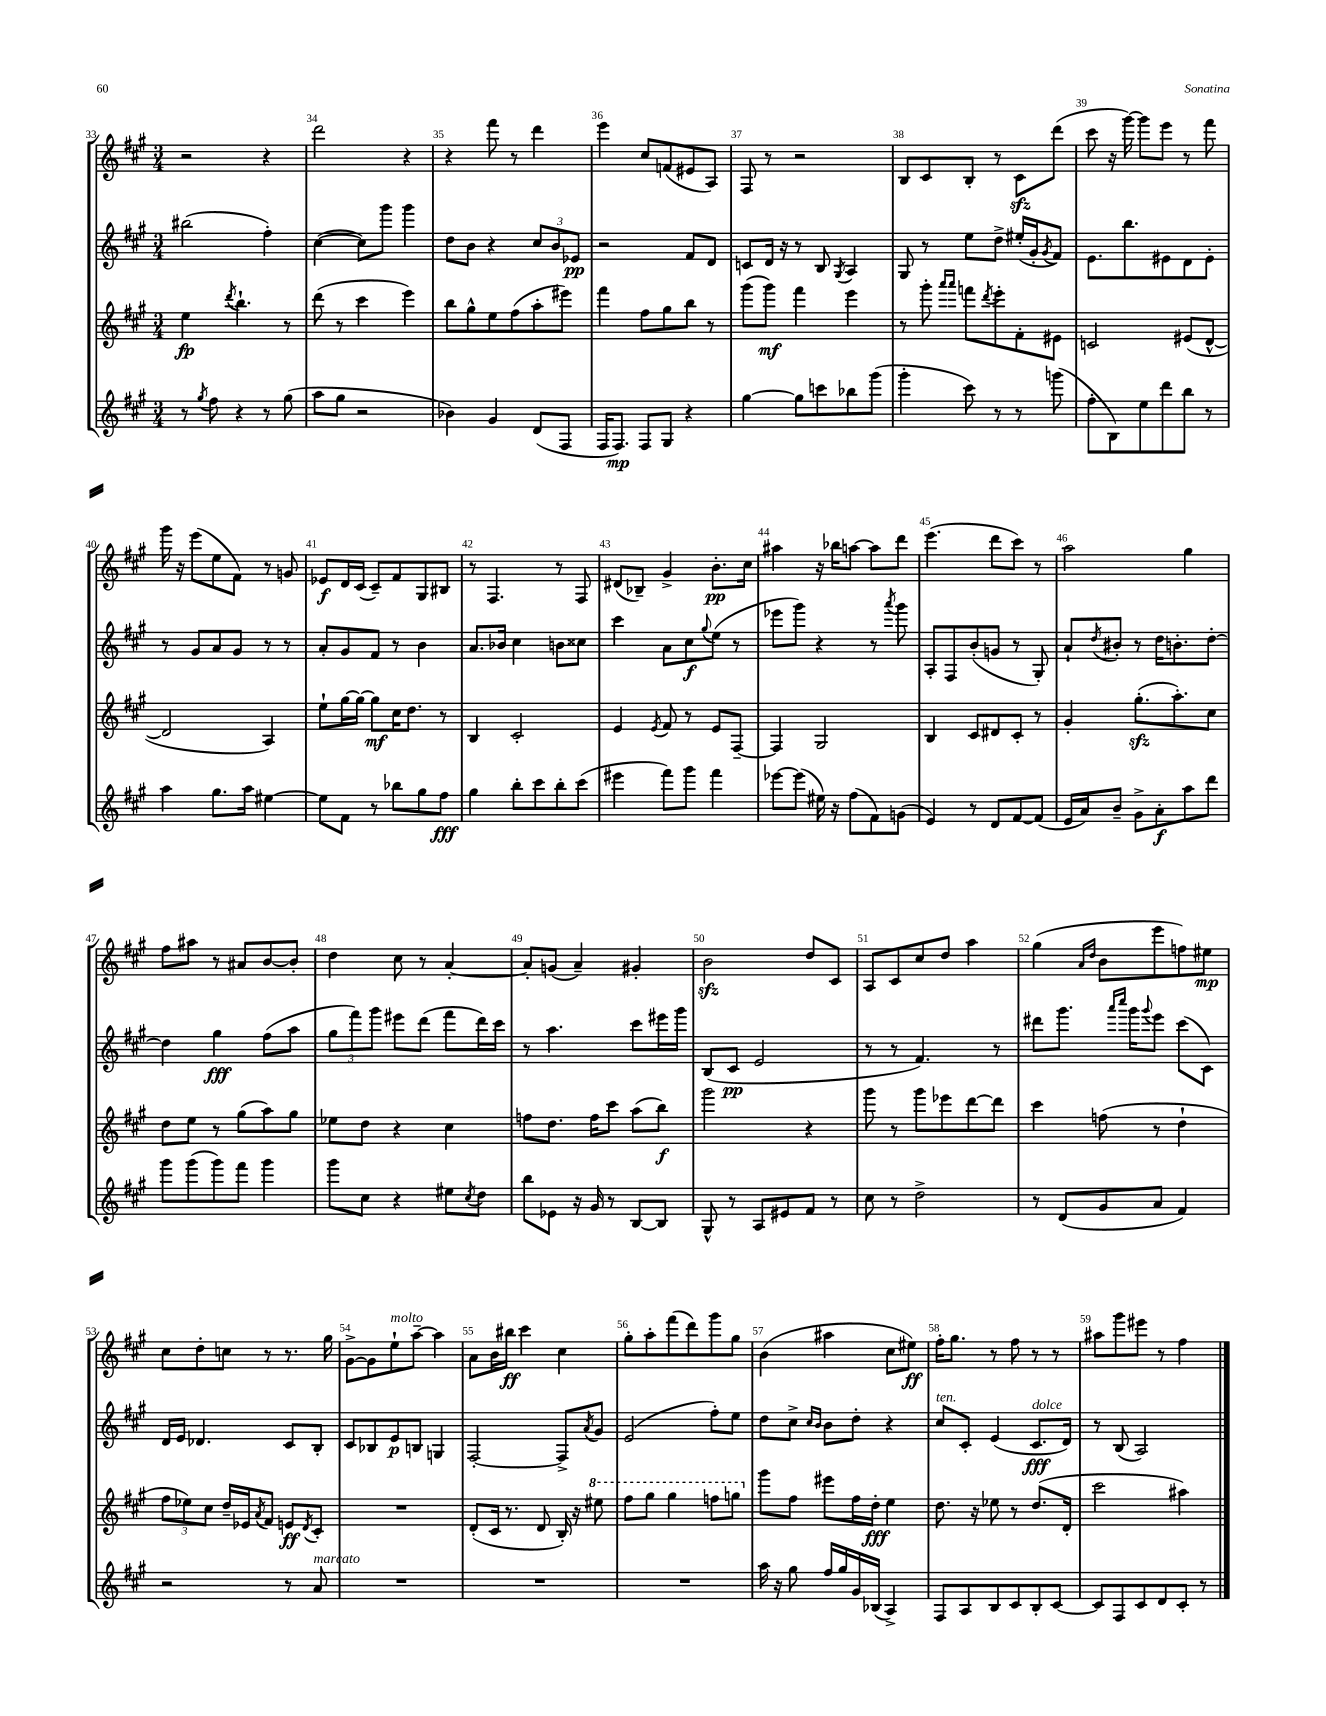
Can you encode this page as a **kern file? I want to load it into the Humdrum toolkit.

**kern	**dynam	**kern	**dynam	**kern	**dynam	**kern	**dynam
*part4	*part4	*part3	*part3	*part2	*part2	*part1	*part1
*staff4	*staff4	*staff3	*staff3	*staff2	*staff2	*staff1	*staff1
*clefG2	*	*clefG2	*	*clefG2	*	*clefG2	*
*k[f#c#g#]	*	*k[f#c#g#]	*	*k[f#c#g#]	*	*k[f#c#g#]	*
*M3/4	*	*M3/4	*	*M3/4	*	*M3/4	*
=33	=33	=33	=33	=33	=33	=33	=33
8r	.	4ee\	fp	(2bb#X\	.	2r	.
8qgg#/	.	.	.	.	.	.	.
8ff#\	.	.	.	.	.	.	.
.	.	8qddd/	.	.	.	.	.
4r	.	4.bb`\	.	.	.	.	.
8r	.	.	.	4ff#'\)	.	4r	.
(8gg#\	.	8r	.	.	.	.	.
=34	=34	=34	=34	=34	=34	=34	=34
8aa\L	.	(8ddd\	.	([4cc#\	.	2ddd\	.
8gg#\J	.	8r	.	.	.	.	.
2r	.	4ccc#\	.	8cc#\L])	.	.	.
.	.	.	.	8ggg#\J	.	.	.
.	.	4eee\)	.	4ggg#\	.	4r	.
=35	=35	=35	=35	=35	=35	=35	=35
4b-X\)	.	8bb\L	.	8dd\L	.	4r	.
.	.	8gg#^^\	.	8b\J	.	.	.
4g#/	.	8ee\	.	4r	.	8fff#\	.
.	.	(8ff#\	.	.	.	8r	.
(8d/L	.	8aa'\	.	12cc#/L	.	4ddd\	.
.	.	.	.	12b/	.	.	.
8F#/J	.	8eee#X\J)	.	.	.	.	.
.	.	.	.	12e-X/J	pp	.	.
=36	=36	=36	=36	=36	=36	=36	=36
16F#/KL	.	4fff#\	.	2r	.	4eee\	.
8.F#/J)	mp	.	.	.	.	.	.
8F#/L	.	8ff#\L	.	.	.	8cc#/L	.
8G#/J	.	8gg#\	.	.	.	(8fn/	.
4r	.	8bb\J	.	8f#/L	.	8e#X/	.
.	.	8r	.	8d/J	.	8A/J)	.
=37	=37	=37	=37	=37	=37	=37	=37
[4gg#\	.	(8ggg#\L	.	8cn/L	.	8F#/	.
.	.	8ggg#\J)	mf	16d/Jk	.	8r	.
.	.	.	.	16r	.	.	.
8gg#\L]	.	4fff#\	.	8r	.	2r	.
8cccn\	.	.	.	8B/	.	.	.
.	.	.	.	8qG#/	.	.	.
8bb-X\	.	4eee\	.	4A/	.	.	.
(8ggg#\J	.	.	.	.	.	.	.
=38	=38	=38	=38	=38	=38	=38	=38
4ggg#'\	.	8r	.	8G#/	.	8B/L	.
.	.	8ggg#'\	.	8r	.	8c#/	.
.	.	16qqaaa/LL	.	.	.	.	.
.	.	16qqaaa/JJ	.	.	.	.	.
8ccc#\)	.	8fffn\L	.	8ee\L	.	8B'/J	.
.	.	8qddd/	.	.	.	.	.
8r	.	8eee'\	.	8dd^\J	.	8r	.
8r	.	8f#'\	.	(16ee#X'/LL	.	8c#zz\L	.
.	.	.	.	16g#'/J	.	.	.
.	.	.	.	8qg#/	.	.	.
(8gggn\	.	8e#X\J	.	8f#/J)	.	(8ddd\J	.
=39	=39	=39	=39	=39	=39	=39	=39
8ff#'\L	.	2cn/	.	8.e\L	.	8ccc#\	.
8B\)	.	.	.	.	.	16r	.
.	.	.	.	8.bb\	.	[16ggg#\)	.
8ee\	.	.	.	.	.	8ggg#\L]	.
8ddd\	.	.	.	8e#X\	.	8eee\J	.
8bb\J	.	(8e#X/L	.	8d\	.	8r	.
8r	.	[8d^^/J	.	8e#'\J	.	8fff#\	.
!!LO:LB:g=z
=40	=40	=40	=40	=40	=40	=40	=40
4aa\	.	2d/]	.	8r	.	16ggg#\	.
.	.	.	.	.	.	16r	.
.	.	.	.	8g#/L	.	(8eee\L	.
8.gg#\L	.	.	.	8a/	.	8ee\	.
.	.	.	.	8g#/J	.	8f#\J)	.
16aa\Jk	.	.	.	.	.	.	.
[4ee#X\	.	4A/)	.	8r	.	8r	.
.	.	.	.	8r	.	8gn/	.
=41	=41	=41	=41	=41	=41	=41	=41
8ee#\L]	.	8ee`\L	.	8a'/L	.	8e-X/L	f
8f#\J	.	[16gg#\L	.	8g#/	.	16d/L	.
.	.	16gg#\JJ_	.	.	.	(16c#/JJ	.
8r	.	8gg#\L]	mf	8f#/J	.	8c#~/L)	.
8bb-X\L	.	16cc#\K	.	8r	.	8f#/	.
.	.	8.dd\J	.	.	.	.	.
8gg#\	.	.	.	4b\	.	8G#/	.
8ff#\J	fff	8r	.	.	.	8B#X/J	.
=42	=42	=42	=42	=42	=42	=42	=42
4gg#\	.	4B/	.	8.a/L	.	8r	.
.	.	.	.	.	.	4.F#/	.
.	.	.	.	16b-X/Jk	.	.	.
8bb'\L	.	2c#'/	.	4cc#\	.	.	.
8ccc#\	.	.	.	.	.	.	.
8bb'\	.	.	.	8bn\L	.	8r	.
(8ccc#\J	.	.	.	8cc##X\J	.	8F#/	.
=43	=43	=43	=43	=43	=43	=43	=43
4eee#X\	.	4e/	.	4ccc#\	.	(8d#X/L	.
.	.	.	.	.	.	8B-X~/J)	.
.	.	8qe/	.	.	.	.	.
8fff#\L)	.	8f#/	.	8a\L	.	4g#^/	.
8ggg#\J	.	8r	.	8cc#\	f	.	.
.	.	.	.	8qqgg#/	.	.	.
4fff#\	.	8e/L	.	(8ee\J	.	8.b'\L	pp
.	.	[8F#~/J	.	8r	.	.	.
.	.	.	.	.	.	16cc#\Jk	.
=44	=44	=44	=44	=44	=44	=44	=44
[8eee-X\L	.	4F#/]	.	8eee-X\L	.	4aa#X\	.
(8eee-\J]	.	.	.	8ggg#\J)	.	.	.
16ee#X\)	.	2G#/	.	4r	.	16r	.
16r	.	.	.	.	.	16bb-X\KL	.
(8ff#\L	.	.	.	.	.	[8aan\J	.
8f#\)	.	.	.	8r	.	8aa\L]	.
.	.	.	.	8qaaa/	.	.	.
(8gn\J	.	.	.	8ggg#\	.	8ddd\J	.
=45	=45	=45	=45	=45	=45	=45	=45
4e/)	.	4B/	.	8A'/L	.	(4.eee\	.
.	.	.	.	8F#/	.	.	.
8r	.	8c#/L	.	(8b'/	.	.	.
8d/L	.	8d#X/	.	8gn/J	.	8ddd\L	.
[8f#/	.	8c#'/J	.	8r	.	8ccc#\J)	.
(8f#/J]	.	8r	.	8G#'/)	.	8r	.
=46	=46	=46	=46	=46	=46	=46	=46
16e/LL	.	4g#'/	.	8a`/L	.	2aa\	.
16a/J)	.	.	.	.	.	.	.
.	.	.	.	8qdd/	.	.	.
8b~/J	.	.	.	8b#X'/J	.	.	.
8g#^\L	.	(8.gg#zz'\L	.	8r	.	.	.
8a'\	f	.	.	16dd\KL	.	.	.
.	.	8.aa'\)	.	8.bn'\	.	.	.
8aa\	.	.	.	.	.	4gg#\	.
8ddd\J	.	8cc#\J	.	[8dd'\J	.	.	.
!!LO:LB:g=z
=47	=47	=47	=47	=47	=47	=47	=47
8ggg#\L	.	8dd\L	.	4dd\]	.	8ff#\L	.
(8ggg#\	.	8ee\J	.	.	.	8aa#X\J	.
8ggg#\)	.	8r	.	4gg#\	fff	8r	.
8fff#\J	.	(8gg#\L	.	.	.	8a#X/L	.
4ggg#\	.	8aa\)	.	(8ff#\L	.	[8b/	.
.	.	8gg#\J	.	8aa\J	.	8b'/J]	.
=48	=48	=48	=48	=48	=48	=48	=48
8ggg#\L	.	8ee-X\L	.	12gg#\L	.	4dd\	.
.	.	.	.	12fff#\)	.	.	.
8cc#\J	.	8dd\J	.	.	.	.	.
.	.	.	.	12ggg#\J	.	.	.
4r	.	4r	.	8eee#X\L	.	8cc#\	.
.	.	.	.	(8ddd\J	.	8r	.
8ee#X\L	.	4cc#\	.	8fff#\L	.	[4a'/	.
8qcc#/	.	.	.	.	.	.	.
8dd\J	.	.	.	16ddd\L)	.	.	.
.	.	.	.	16ccc#\JJ	.	.	.
=49	=49	=49	=49	=49	=49	=49	=49
8bb\L	.	8ffn\L	.	8r	.	8a'/L]	.
8e-X\J	.	8.dd\J	.	4.aa\	.	(8gn/J	.
16r	.	.	.	.	.	4a~/)	.
16g#/	.	16ff\KL	.	.	.	.	.
8r	.	8ccc#\J	.	.	.	.	.
[8B/L	.	(8aa\L	.	8ccc#\L	.	4g#X'/	.
8B/J]	.	8bb\J)	f	16eee#X\L	.	.	.
.	.	.	.	16ggg#\JJ	.	.	.
=50	=50	=50	=50	=50	=50	=50	=50
8G#^^/	.	2ggg#\	.	(8B/L	.	2bzz\	.
8r	.	.	.	8c#/J	pp	.	.
8A/L	.	.	.	2e/	.	.	.
8e#X/	.	.	.	.	.	.	.
8f#/J	.	4r	.	.	.	8dd/L	.
8r	.	.	.	.	.	8c#/J	.
=51	=51	=51	=51	=51	=51	=51	=51
8cc#\	.	8ggg#\	.	8r	.	8A/L	.
8r	.	8r	.	8r	.	8c#/	.
2dd^\	.	8ggg#\L	.	4.f#/)	.	8cc#/	.
.	.	8eee-X\	.	.	.	8dd/J	.
.	.	[8ddd\	.	.	.	4aa\	.
.	.	8ddd\J]	.	8r	.	.	.
=52	=52	=52	=52	=52	=52	=52	=52
8r	.	4ccc#\	.	8ddd#X\L	.	(4gg#\	.
(8d/L	.	.	.	8.ggg#\J	.	.	.
.	.	.	.	.	.	16qqa/LL	.
.	.	.	.	.	.	16qqdd/JJ	.
8g#/	.	(8ffn\	.	.	.	8b\L	.
.	.	.	.	16qqaaa/LL	.	.	.
.	.	.	.	16qqcccc#/JJ	.	.	.
.	.	.	.	16ggg#\KL	.	.	.
.	.	.	.	8qqggg#/	.	.	.
8a/J	.	8r	.	8eee\J	.	8eee\	.
4f#/)	.	4dd`\	.	(8ccc#\L	.	8ffn\)	.
.	.	.	.	8c#\J)	.	8ee#X\J	mp
!!LO:LB:g=z
=53	=53	=53	=53	=53	=53	=53	=53
2r	.	12ff#\L	.	16d/LL	.	8cc#\L	.
.	.	.	.	16e/JJ	.	.	.
.	.	12ee-X\)	.	.	.	.	.
.	.	.	.	4.d-X/	.	8dd'\	.
.	.	12cc#\J	.	.	.	.	.
.	.	16dd~/LL	.	.	.	8ccn\J	.
.	.	16e-X/J	.	.	.	.	.
.	.	8qa/	.	.	.	.	.
.	.	8f#/J	.	.	.	8r	.
8r	.	8en/L	ff	8c#/L	.	8.r	.
.	.	8qd/	.	.	.	.	.
!LO:TX:a:i:t=marcato	!	!	!	!	!	!	!
8a/	.	8c#'/J	.	8B'/J	.	.	.
.	.	.	.	.	.	16gg#\	.
=54	=54	=54	=54	=54	=54	=54	=54
2.r	.	2.r	.	8c#/L	.	[8g#^\L	.
.	.	.	.	8B-X/	.	8g#\]	.
!	!	!	!	!	!	!LO:TX:a:i:t=molto	!
.	.	.	.	8e/	p	8ee`\	.
.	.	.	.	8Bn/J	.	[8aa~\J	.
.	.	.	.	4Gn/	.	4aa\]	.
=55	=55	=55	=55	=55	=55	=55	=55
2.r	.	(8d'/L	.	[2F#'/	.	8a\L	.
.	.	16c#/Jk	.	.	.	16b\L	.
.	.	8.r	.	.	.	16bb#X\JJ	ff
.	.	.	.	.	.	4ccc#\	.
.	.	8d/	.	.	.	.	.
.	.	16B'/)	.	8F#^/L]	.	4cc#\	.
.	.	16r	.	.	.	.	.
.	.	.	.	8qa/	.	.	.
*	*	*8va	*	*	*	*	*
.	.	8eee#X\	.	8g#/J	.	.	.
=56	=56	=56	=56	=56	=56	=56	=56
2.r	.	8fff#\L	.	(2e/	.	8gg#'\L	.
.	.	8ggg#\J	.	.	.	8aa'\	.
.	.	4ggg#\	.	.	.	(8fff#\	.
.	.	.	.	.	.	8ddd\)	.
.	.	8fffn\L	.	8ff#'\L)	.	8ggg#\	.
.	.	8gggn\J	.	8ee\J	.	8gg#\J	.
=57	=57	=57	=57	=57	=57	=57	=57
*	*	*X8va	*	*	*	*	*
16aa\	.	8ggg#\L	.	8dd\L	.	(4b\	.
16r	.	.	.	.	.	.	.
8gg#\	.	8ff#\J	.	8cc#^\J	.	.	.
.	.	.	.	16qqcc#/LL	.	.	.
.	.	.	.	16qqb/JJ	.	.	.
16ff#/LL	.	8eee#X\L	.	8b\L	.	4aa#X\	.
16gg#/	.	.	.	.	.	.	.
16g#/	.	16ff#\L	.	8dd'\J	.	.	.
(16B-X/JJ	.	16dd'\JJ	fff	.	.	.	.
4A^/)	.	4ee\	.	4r	.	8cc#\L	.
.	.	.	.	.	.	8ee#X\J)	ff
=58	=58	=58	=58	=58	=58	=58	=58
!	!	!	!	!LO:TX:a:i:t=ten.	!	!	!
8F#/L	.	8.dd\	.	8cc#/L	.	16ff#'\KL	.
.	.	.	.	.	.	8.gg#\J	.
8A/	.	.	.	8c#'/J	.	.	.
.	.	16r	.	.	.	.	.
8B/	.	8ee-X\	.	(4e/	.	8r	.
8c#/	.	8r	.	.	.	8ff#\	.
!	!	!	!	!LO:TX:a:i:t=dolce	!	!	!
8B'/	.	(8.dd/L	.	8.c#/L	fff	8r	.
[8c#/J	.	.	.	.	.	8r	.
.	.	16d'/Jk	.	16d/Jk)	.	.	.
=59	=59	=59	=59	=59	=59	=59	=59
8c#/L]	.	2ccc#\	.	8r	.	8aa#X\L	.
8F#/	.	.	.	(8B/	.	8ggg#\	.
8c#/	.	.	.	2A/)	.	8eee#X\J	.
8d/	.	.	.	.	.	8r	.
8c#'/J	.	4aa#X\)	.	.	.	4ff#\	.
8r	.	.	.	.	.	.	.
==	==	==	==	==	==	==	==
*-	*-	*-	*-	*-	*-	*-	*-
